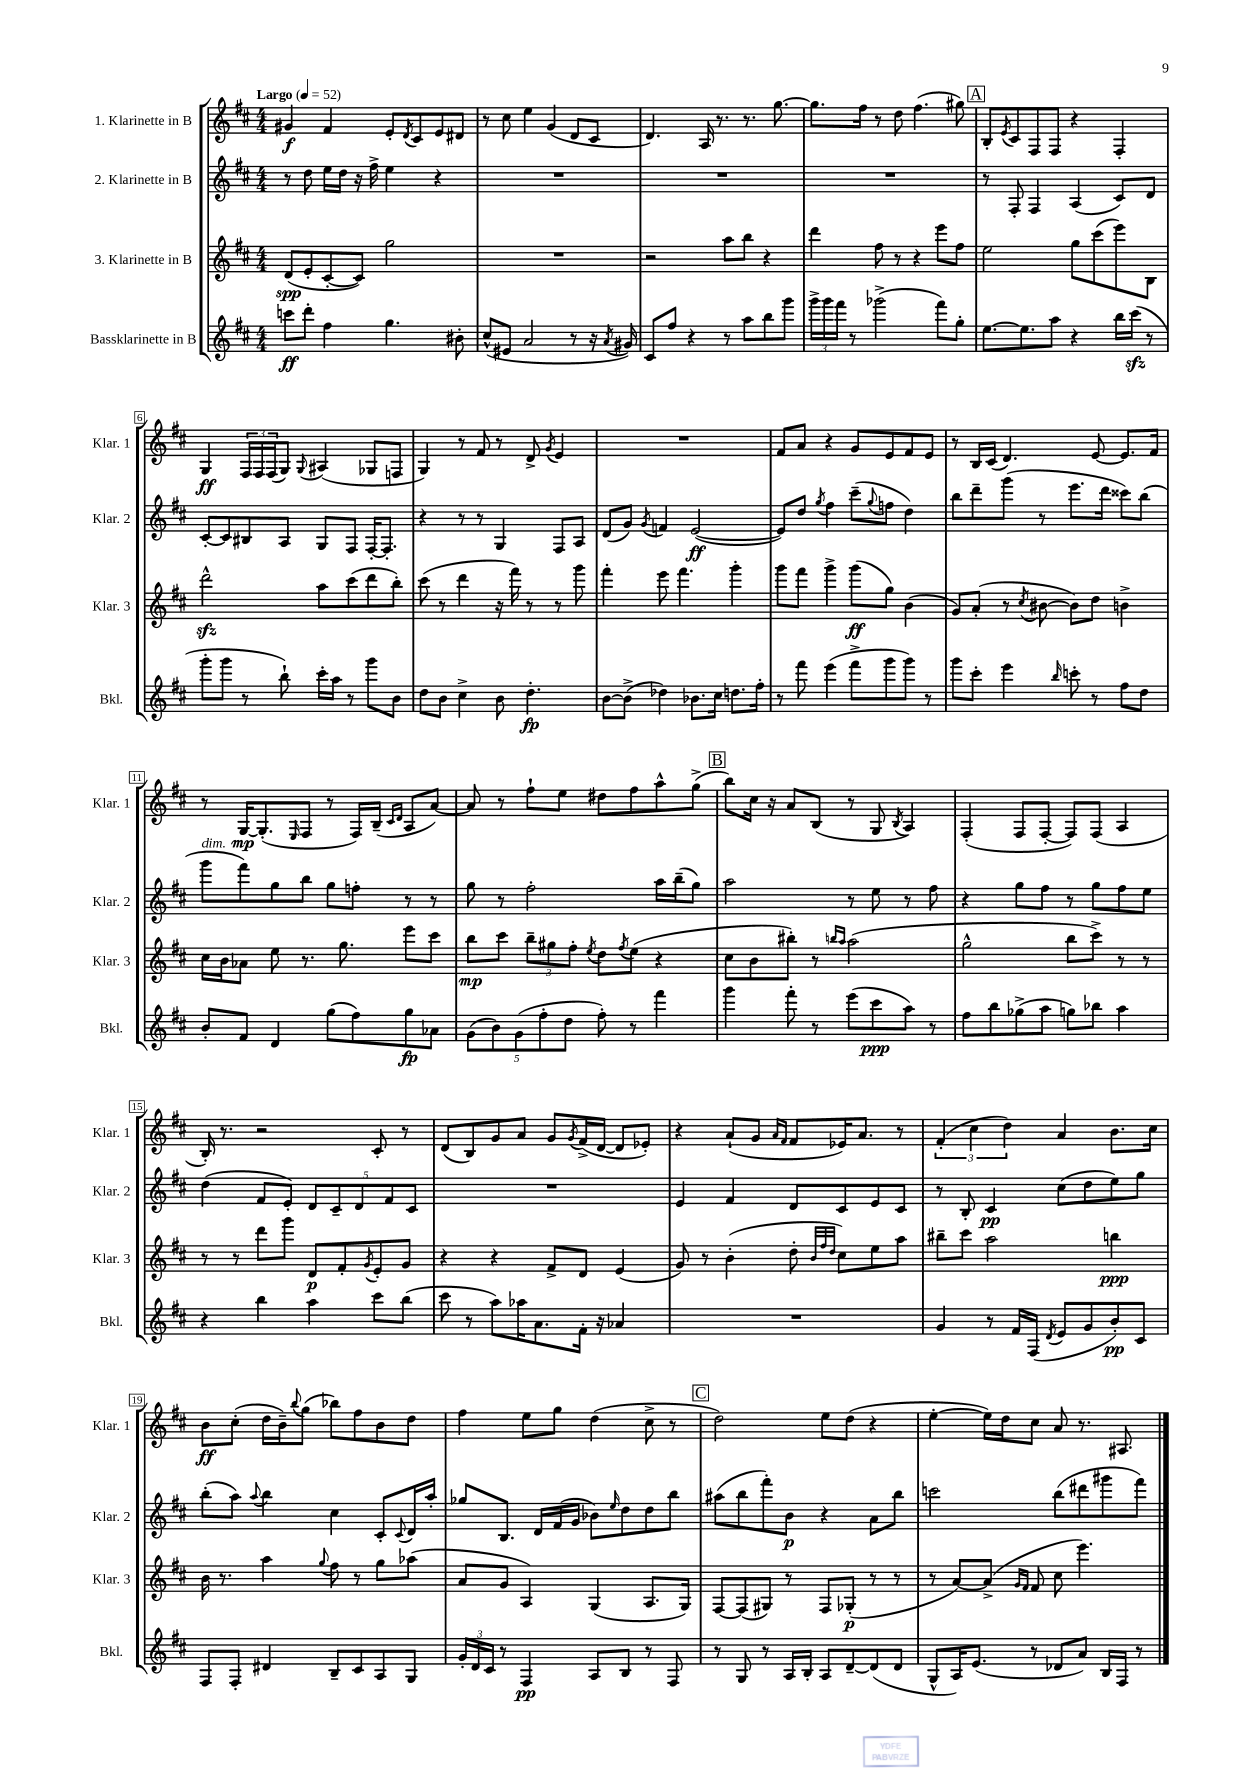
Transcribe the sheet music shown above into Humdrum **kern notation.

**kern	**kern	**kern	**kern
*staff4	*staff3	*staff2	*staff1
*clefG2	*clefG2	*clefG2	*clefG2
*k[f#c#]	*k[f#c#]	*k[f#c#]	*k[f#c#]
*M4/4	*M4/4	*M4/4	*M4/4
*MM52	*MM52	*MM52	*MM52
8ccc	(8d	8r	4g#
8ddd'	8e'	8dd	.
4ff#	[8c#'	16ee	4f#
.	.	16dd	.
.	8c#])	16r	.
.	.	16ff#^	.
4.gg	2gg	4ee	8e'
.	.	.	8qd
.	.	.	8c#
.	.	4r	8e
8b#'	.	.	8d#
=	=	=	=
(8cc#^^	1r	1r	8r
8e#	.	.	8cc#
2a	.	.	4ee
.	.	.	(4g
8r	.	.	8d
16r	.	.	8c#
8qa	.	.	.
16g#)	.	.	.
=	=	=	=
8c#	2r	1r	4.d)
8ff#	.	.	.
4r	.	.	.
.	.	.	16A
.	.	.	8.r
8r	8aa	.	.
8aa	8bb	.	8.r
8bb	4r	.	.
.	.	.	[8.gg
8ggg	.	.	.
=	=	=	=
24ggg^	4ddd	1r	8.gg]
24ggg	.	.	.
24fff#	.	.	.
8r	.	.	.
.	.	.	16ff#
(2ggg-^	8ff#	.	8r
.	8r	.	8dd
.	4r	.	(4.ff#
8fff#)	8eee	.	.
8gg'	8ff#	.	8gg#)
=	=	=	=
[8.ee	2ee	8r	8B'
.	.	.	8qe
.	.	8F#'	8c#
8.ee]	.	.	.
.	.	4F#	8F#
8aa	.	.	8F#
4r	8gg	(4A	4r
.	(8ccc#	.	.
16bb	8eee)	8c#)	4F#'
(16ccc#	.	.	.
8r	8B	8d	.
=	=	=	=
8ggg'	2ddd^^	[8c#'	4G
8ggg	.	8c#]	.
8r	.	8B#	24F#
.	.	.	24F#
.	.	.	(24F#
8bb`)	.	8A	8G)
.	.	.	8qqG
16ccc#'	8aa	8G	(4A#
16aa	.	.	.
8r	(8ccc#	8F#	.
8ggg	8ddd	[16F#'	8G-
.	.	8.F#']	.
8b	8bb')	.	8F
=	=	=	=
8dd	(8ccc#	4r	4G)
8b	8r	.	.
4cc#^	4ddd	8r	8r
.	.	8r	8f#
8b	16r	4G	8r
.	16fff#)	.	.
4.dd'	8r	.	8d^
.	.	.	8qg
.	8r	8F#	4e
.	8ggg	8A	.
=	=	=	=
[8b	4fff#'	(8d	1r
(8b^]	.	8g)	.
.	.	8qg	.
4dd-)	8eee	4f	.
.	4.fff#	.	.
8.b-	.	([2e	.
16cc#	.	.	.
8.dd	4ggg'	.	.
16ff#'	.	.	.
=	=	=	=
8r	8ggg	8e])	8f#
8fff#	8fff#	8dd	8a
.	.	8qgg	.
(4eee	4ggg^	4ff#	4r
8fff#^	(8ggg	(8ccc#~	8g
.	.	8qqgg	.
8ggg	8gg)	8ff	8e
8ggg)	(4b	4dd)	8f#
8r	.	.	8e
=	=	=	=
8ggg	8g)	8bb	8r
8ccc#'	(8a'	8ddd~	16B
.	.	.	(16c#
4eee	8r	(8ggg	4.d)
.	8qcc#	.	.
.	[8b#	8r	.
16qqbb	.	.	.
8ccc'	8b#])	8.eee	.
8r	8dd	.	[8e
.	.	16ddd	.
8ff#	4b^	8ccc##)	8.e]
8dd	.	(8bb	.
.	.	.	16f#
=	=	=	=
8b'	16cc#	8ggg	8r
.	16b	.	.
8f#	8a-	8fff#)	[16G
.	.	.	(8.G']
4d	8ee	8gg	.
.	.	.	16qqE
.	8.r	8bb	8F#
(8gg	.	8gg	8r
.	8.gg	.	.
8ff#)	.	8ff'	16F#)
.	.	.	(16B~
.	.	.	16qqc#
.	.	.	16qqd
8gg	8eee	8r	8A
8a-	8ccc#	8r	[8a)
=	=	=	=
(10g	8bb	8gg	8a]
10b)	.	.	.
.	8ccc#	8r	8r
(10g	.	.	.
.	12bb~	2ff#'	8ff#`
10ff#'	.	.	.
.	12gg#	.	.
.	.	.	8ee
10dd	.	.	.
.	12ff#'	.	.
.	8qee	.	.
8ff#')	8dd	.	8dd#
.	8qff#	.	.
8r	(8ee	.	8ff#
4fff#	4r	16aa	8aa^^
.	.	(16bb~	.
.	.	8gg)	(8gg^
=	=	=	=
4ggg	8cc#	2aa	8bb)
.	8b	.	16cc#
.	.	.	16r
8fff#'	8bb#')	.	8a
8r	8r	.	(8B
.	16qqbb	.	.
.	16qqaa	.	.
(8eee	(2aa	8r	8r
8ccc#	.	8ee	8G
.	.	.	8qB
8aa)	.	8r	4A)
8r	.	8ff#	.
=	=	=	=
8ff#	2gg^^	4r	(4F#'
8bb	.	.	.
(8gg-^	.	8gg	8F#
8aa	.	8ff#	[8F#'
8gg)	8bb	8r	8F#])
8bb-	8ccc#^)	8gg	(8F#
4aa	8r	8ff#	4A
.	8r	8ee	.
=	=	=	=
4r	8r	(4dd	16B')
.	.	.	8.r
.	8r	.	.
4bb	8ddd	8f#	2r
.	8ggg	8e')	.
4aa	8d	10d	.
.	.	10c#~	.
.	8f#'	.	.
.	.	10d	.
.	8qg	.	.
8ccc#	8e'	.	8c#'
.	.	10f#	.
(8bb	8g	.	8r
.	.	10c#	.
=	=	=	=
8ccc#	4r	1r	(8d
8r	.	.	8B)
8aa)	4r	.	8g
16aa-	.	.	8a
8.a	.	.	.
.	8f#^	.	8g
.	.	.	8qg
16f#'	8d	.	(16f#^
16r	.	.	[16d
4a-	(4e	.	8d]
.	.	.	8e-')
=	=	=	=
1r	8g)	4e	4r
.	8r	.	.
.	(4b'	4f#	(8a`
.	.	.	8g
.	.	.	16qqa
.	.	.	16qqf#
.	8dd'	8d	8f#
.	32qqb	.	.
.	32qqff#	.	.
.	32qqdd	.	.
.	8cc#)	8c#	16e-)
.	.	.	8.a
.	8ee	8e	.
.	8aa	8c#	8r
=	=	=	=
4g	8bb#~	8r	(6f#'
.	8ccc#	8B'	.
.	.	.	6cc#
8r	2aa	4c#	.
.	.	.	6dd)
16f#	.	.	.
(16F#	.	.	.
8qd	.	.	.
8e	.	(8cc#	4a
8g	.	8dd	.
8b')	4bb	8ee)	8.b
8c#	.	8gg	.
.	.	.	16cc#
=	=	=	=
8F#	16b	(8bb'	8b
.	8.r	.	.
8F#'	.	8aa)	(8cc#'
.	.	8qqaa	.
4d#	4aa	4bb	16dd
.	.	.	16b~)
.	.	.	8qqbb
.	.	.	(8gg
.	8qqgg	.	.
8B~	8ff#	4cc#	8bb-)
8c#	8r	.	8ff#
8A	8gg	8c#'	8b
.	.	8qqc#	.
8G	(8aa-	16d	8dd
.	.	16aa'	.
=	=	=	=
24g'	8a	8gg-	4ff#
24d	.	.	.
24c#	.	.	.
8r	8g	8.B	.
4F#	4A)	.	8ee
.	.	16d	.
.	.	(16f#	8gg
.	.	16g	.
8A	(4G	8b-)	(4dd
.	.	16qqee	.
8B	.	8dd	.
8r	8.A	8dd	8cc#^
8F#	.	8bb	8r
.	16G)	.	.
=	=	=	=
8r	[8F#	(8aa#	2dd)
8G	(8F#]	8bb	.
8r	8G#)	8fff#')	.
16A	8r	8b	.
16B'	.	.	.
8A	8F#	4r	8ee
[8d~	(8G-'	.	(8dd
(8d]	8r	8a	4r
8d	8r	8bb	.
=	=	=	=
8G^^	8r	2ccc	[4ee'
16A)	[8a)	.	.
(8.e	.	.	.
.	(8a^]	.	16ee])
.	.	.	16dd
.	16qqg	.	.
.	16qqf#	.	.
8r	8f#	.	8cc#
8d-	8cc#	(8bb	8a
8a)	4.eee)	8ddd#	8.r
16B	.	8ggg#	.
16F#	.	.	8.A#
8r	.	8fff#)	.
==	==	==	==
*-	*-	*-	*-
